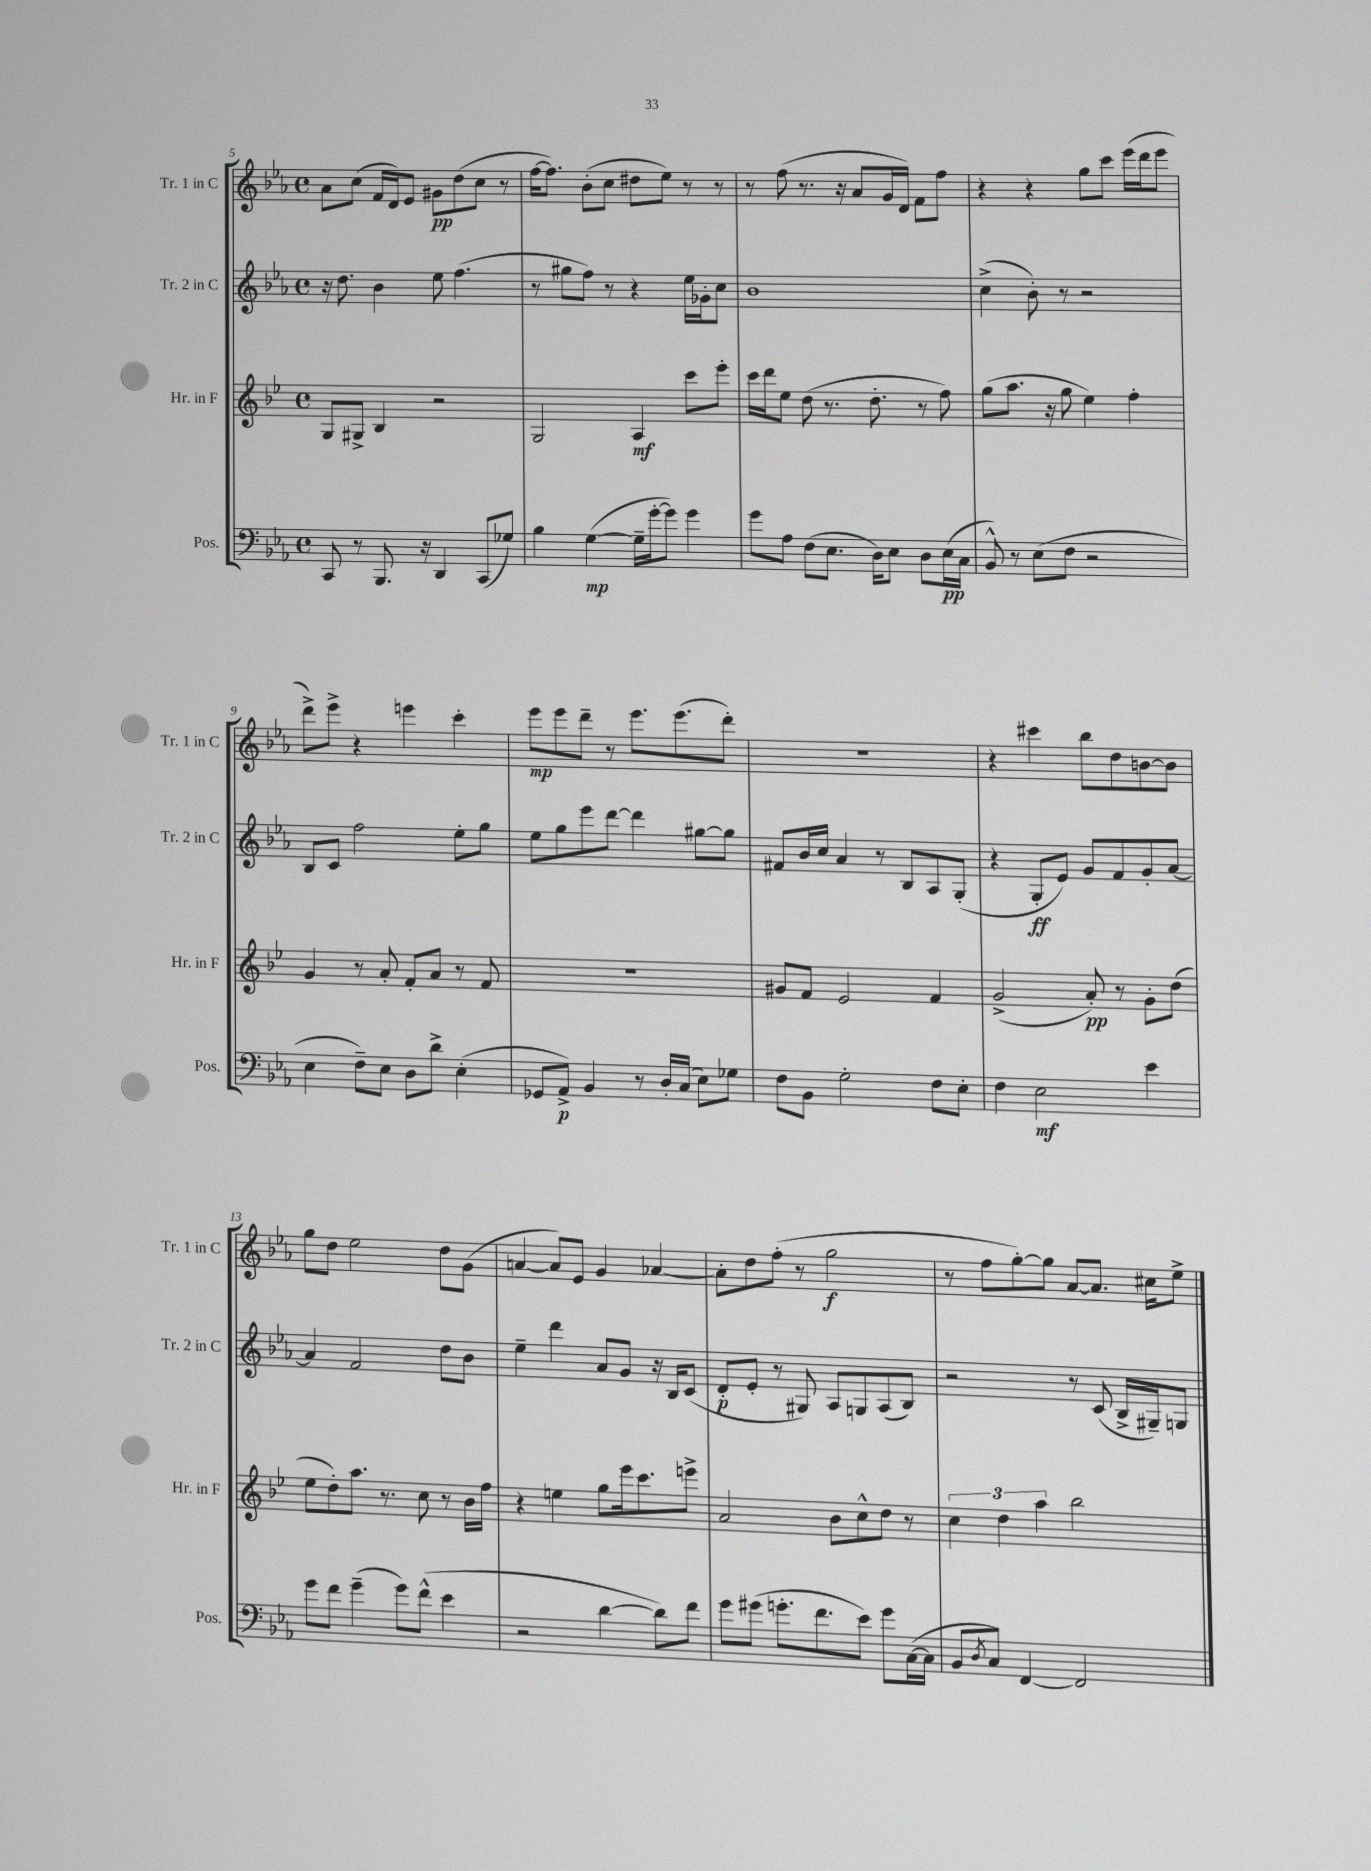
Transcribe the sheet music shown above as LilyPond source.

<<
\new StaffGroup <<
\new Staff = "s0" \with { instrumentName = "Tr. 1 in C" shortInstrumentName = "Tr. 1 in C" } {
    \clef treble \key ees \major \defaultTimeSignature \time 4/4
    aes'8 c''8( f'16 d'16) ees'8 gis'8\pp d''8( c''8 r8 |
    f''16~ f''8.) bes'8-.( c''8 dis''8 ees''8) r8 r8 |
    r8 f''8( r8. r16 aes'8 g'16 d'16) f'8 f''8 |
    r4 r4 g''8 c'''8 ees'''16( d'''16 ees'''8 |
    d'''8->) ees'''8-> r4 e'''4 c'''4-. |
    ees'''8\mp ees'''8 d'''8-- r8 ees'''8. ees'''8.( d'''8-.) |
    R1 |
    r4 cis'''4 bes''8 d''8 b'8~ b'8 |
    g''8 d''8 ees''2 d''8 g'8( |
    a'4~ a'8) ees'8 g'4 aes'4~ |
    aes'8-. d''8 f''8-.( r8 g''2\f |
    r8 f''8 g''8~-.) g''8 aes'8~ aes'8. cis''16 ees''8-> \bar "|." |
}
\new Staff = "s1" \with { instrumentName = "Tr. 2 in C" shortInstrumentName = "Tr. 2 in C" } {
    \clef treble \key ees \major \defaultTimeSignature \time 4/4
    r16 d''8. bes'4 ees''8 f''4.( |
    r8 gis''8 f''8) r8 r4 ees''16 ges'16-. c''8 |
    bes'1 |
    c''4->( bes'8-.) r8 r2 |
    bes8 c'8 f''2 ees''8-. g''8 |
    ees''8 g''8 ees'''8 d'''8~ d'''4 gis''8~ gis''8 |
    fis'8 bes'16 c''16 aes'4 r8 bes8 aes8 g8-.( |
    r4 g8-.\ff ees'8) g'8 f'8 g'8-. aes'8~ |
    aes'4 f'2 d''8 bes'8 |
    ees''4-- d'''4 aes'8 g'8 r16 bes16 c'8( |
    d'8-.\p ees'8-. r8 gis8) aes8 g8 aes8( bes8) |
    r2 r8 c'8( bes16-> gis16--) g8 \bar "|." |
}
\new Staff = "s2" \with { instrumentName = "Hr. in F" shortInstrumentName = "Hr. in F" } {
    \clef treble \key bes \major \defaultTimeSignature \time 4/4
    g8 gis8-> bes4 r2 |
    g2 a4\mf c'''8 ees'''8-. |
    c'''16 d'''16 ees''8 d''8( r8. d''8.-. r8 f''8) |
    g''8( a''8. r16 g''8 ees''4) f''4-. |
    g'4 r8 a'8-. f'8-. a'8 r8 f'8 |
    R1 |
    gis'8 f'8 ees'2 f'4 |
    g'2->( a'8-.\pp) r8 g'8-. d''8( |
    ees''8 d''8-.) a''8. r8. c''8 r8 bes'16 f''16 |
    r4 e''4 g''8 ees'''16 c'''8. e'''8-> |
    a'2 bes'8 c''8-^ d''8 r8 |
    \tuplet 3/2 { c''4 d''4 a''4 } bes''2 \bar "|." |
}
\new Staff = "s3" \with { instrumentName = "Pos." shortInstrumentName = "Pos." } {
    \clef bass \key ees \major \defaultTimeSignature \time 4/4
    c,8 r8 bes,,8. r16 d,4 c,8( ges8) |
    bes4 g4~\mp( g16-- g'16~-. g'8) g'4 |
    g'8 aes8 f8( ees8. d16) ees8 d8 ees16\pp( c16 |
    bes,8-^) r8 ees8( f8 r2 |
    ees4 f8--) ees8 d8 d'8-> ees4-.( |
    ges,8 aes,8->\p) bes,4 r8 d16-. c16( ees8) ges8 |
    f8 bes,8 g2-. f8 ees8-. |
    f4 ees2\mf ees'4 |
    g'8 f'8 g'4--( g'8) f'8-^( ees'4 |
    r2 d'4~ d'8) f'8 |
    g'8 gis'8( g'8.-. f'8. ees'8) g'8 c16~( c16 |
    bes,8 \acciaccatura { d8 } c8) f,4~ f,2 \bar "|." |
}
>>
>>
\layout { \context { \Score currentBarNumber = #5 } }
